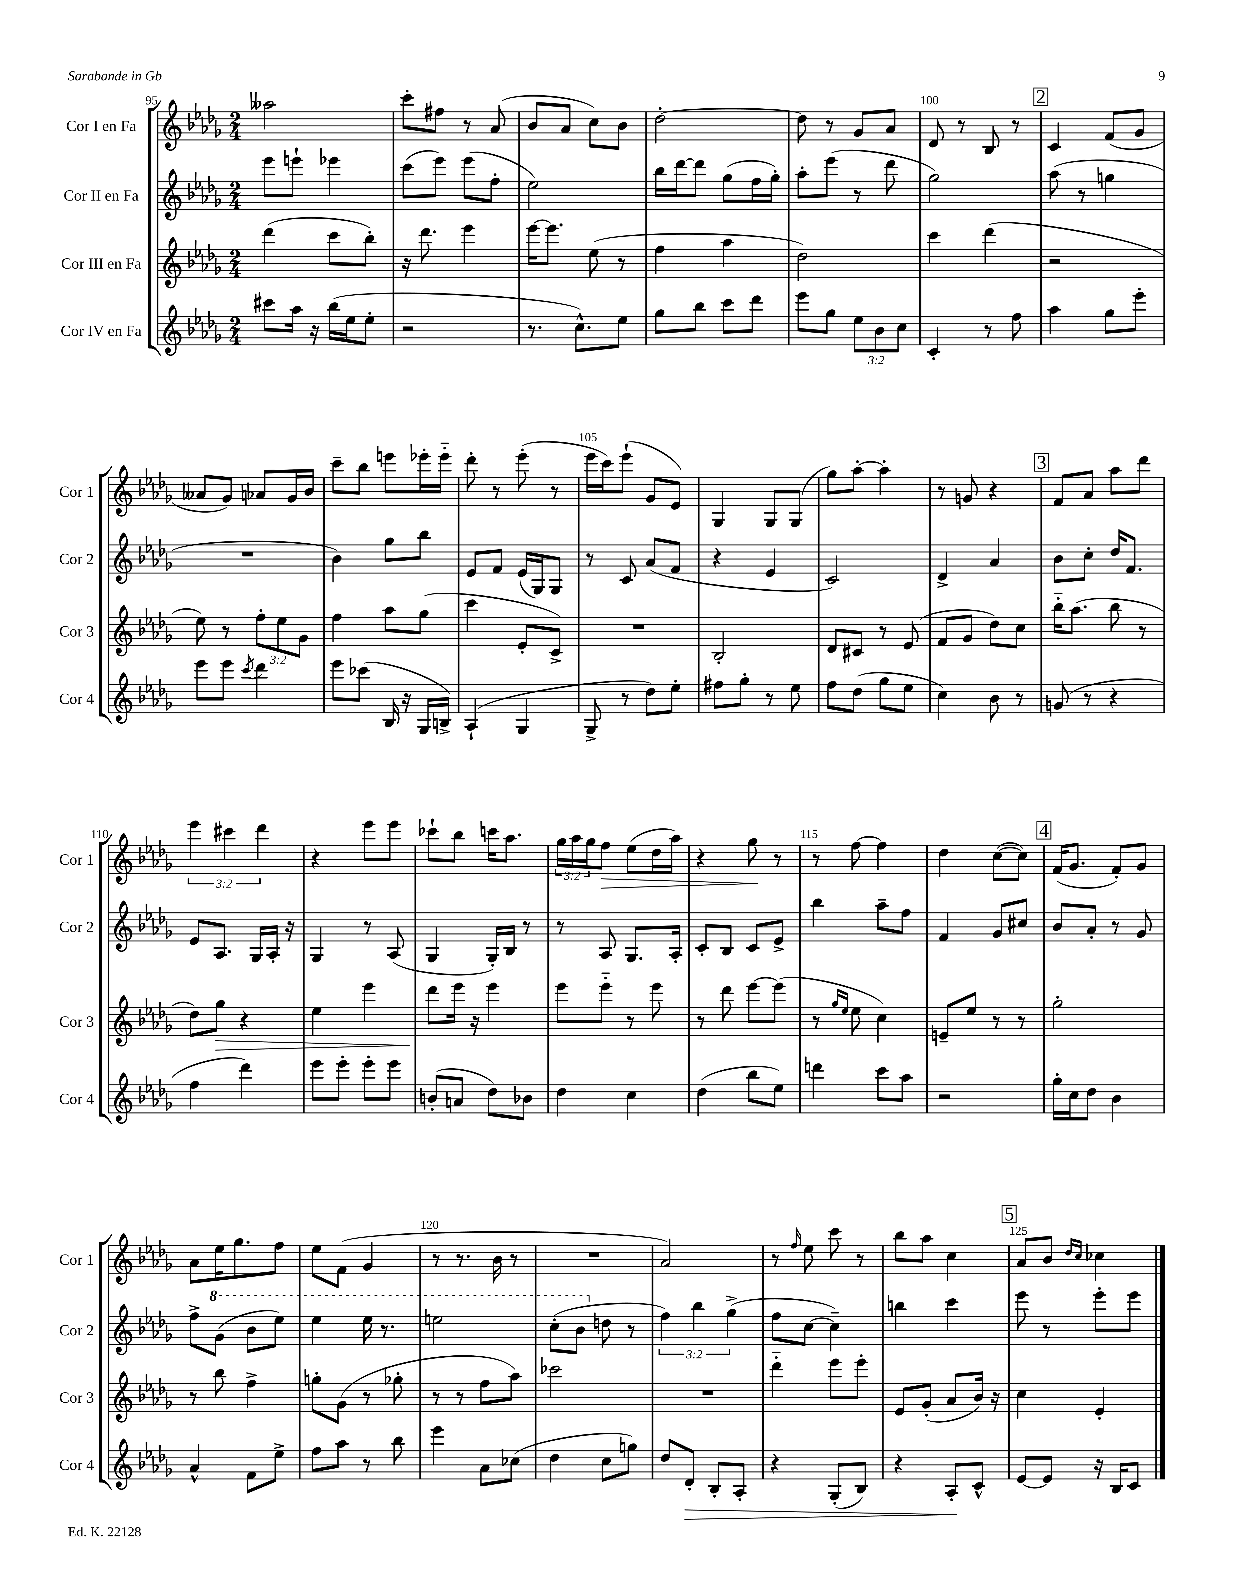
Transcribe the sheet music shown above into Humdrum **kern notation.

**kern	**kern	**kern	**kern
*staff4	*staff3	*staff2	*staff1
*clefG2	*clefG2	*clefG2	*clefG2
*k[b-e-a-d-g-]	*k[b-e-a-d-g-]	*k[b-e-a-d-g-]	*k[b-e-a-d-g-]
*M2/4	*M2/4	*M2/4	*M2/4
8ccc#	(4ddd-	8eee-	2aa--
16aa-	.	8eee`	.
16r	.	.	.
(16bb-	8ccc	4eee-	.
16ee-	.	.	.
8ee-'	8bb-')	.	.
=	=	=	=
2r	16r	(8ccc	8ccc'
.	8.ddd-	.	.
.	.	8eee-)	8ff#
.	4eee-	(8eee-	8r
.	.	8ff'	(8a-
=	=	=	=
8.r	[16eee-	2ee-)	8b-
.	8.eee-]	.	.
.	.	.	8a-
8.cc^^)	.	.	.
.	(8ee-	.	8cc)
8ee-	8r	.	8b-
=	=	=	=
8gg-	4ff	16bb-	[2dd-'
.	.	[16ddd-	.
8bb-	.	8ddd-]	.
8ccc	4aa-	(8gg-	.
8ddd-	.	16ff	.
.	.	16gg-')	.
=	=	=	=
8eee-	2dd-)	8aa-'	8dd-]
8gg-	.	(8eee-	8r
12ee-	.	8r	8g-
12b-	.	.	.
.	.	8ddd-	8a-
12cc	.	.	.
=	=	=	=
4c'	4ccc	2gg-)	8d-
.	.	.	8r
8r	(4ddd-	.	8B-
8ff	.	.	8r
=	=	=	=
4aa-	2r	(8aa-	4c
.	.	8r	.
8gg-	.	4gg	(8f
8eee-'	.	.	8g-
=	=	=	=
8eee-	8ee-)	2r	8a--
8eee-	8r	.	8g-)
8qccc	.	.	.
4ddd-	12ff'	.	8a-
.	12ee-	.	.
.	.	.	16g-
.	12g-	.	.
.	.	.	16b-
=	=	=	=
8eee-	4ff	4b-)	8ccc~
(8ccc-	.	.	8bb-
16B-	8aa-	8gg-	8eee
16r	.	.	.
16G-	(8gg-	8bb-	16eee-'
16B^)	.	.	16eee-'~
=	=	=	=
(4A-`	4ccc	8e-	8ddd-'
.	.	8f	8r
4G-	8e-'	(16e-	(8eee-'
.	.	16G-)	.
.	8c^)	8G-	8r
=	=	=	=
8G-^	2r	8r	16eee-
.	.	.	16ccc)
8r	.	8c	(8eee-`
8dd-)	.	(8a-	8g-
8ee-'	.	8f	8e-)
=	=	=	=
8ff#	2B-'	4r	4G-
8gg-'	.	.	.
8r	.	4e-	8G-
8ee-	.	.	(8G-
=	=	=	=
8ff	8d-	2c)	8gg-)
(8dd-	8c#	.	[8aa-'
8gg-	8r	.	4aa-']
8ee-	(8e-	.	.
=	=	=	=
4cc)	8f	4d-^	8r
.	8g-	.	8g
8b-	8dd-)	4a-	4r
8r	8cc	.	.
=	=	=	=
(8g	16bb-'~	8b-	8f
.	(8.aa-	.	.
8r	.	8cc'	8a-
4r	8bb-	16dd-	8aa-
.	.	8.f	.
.	8r	.	8ddd-
=	=	=	=
4ff	8dd-)	8e-	6eee-
.	8gg-	8.A-	.
.	.	.	6ccc#
4ddd-)	4r	.	.
.	.	16G-	.
.	.	.	6ddd-
.	.	16A-'	.
.	.	16r	.
=	=	=	=
8eee-	4ee-	4G-	4r
8eee-'	.	.	.
8eee-'	4eee-	8r	8eee-
8eee-	.	(8A-	8eee-
=	=	=	=
(8b'	8ddd-	4G-	8ccc-`
8a	16eee-	.	8bb-
.	16r	.	.
8dd-)	4eee-	16G-')	16ccc
.	.	16B-	8.aa-
8b-	.	8r	.
=	=	=	=
4dd-	8eee-	8r	24gg-
.	.	.	24aa-
.	.	.	24gg-
.	8eee-'~	8A-	8ff
4cc	8r	8.G-	(8ee-
.	8eee-	.	16dd-
.	.	16A-'	16aa-)
=	=	=	=
(4dd-	8r	8c'	4r
.	8ddd-	8B-	.
8bb-	[8eee-	8c	8gg-
8ee-)	(8eee-]	8e-^	8r
=	=	=	=
4ddd	8r	4bb-	8r
.	16qqgg-	.	.
.	16qqee-	.	.
.	8ee-	.	[8ff
8ccc	4cc)	8aa-~	4ff]
8aa-	.	8ff	.
=	=	=	=
2r	8e~	4f	4dd-
.	8ee-	.	.
.	8r	8g-	([8cc
.	8r	8cc#	8cc])
=	=	=	=
16gg-'	2gg-'	8b-	(16f
16cc	.	.	8.g-
8dd-	.	8a-'	.
4b-	.	8r	8f')
.	.	8g-	8g-
=	=	=	=
4a-^^	8r	8ff^	8a-
.	8bb-	(8gg-	16ee-
.	.	.	8.gg-
8f	4ff^	8bb-	.
8ee-^	.	8eee-)	8ff
=	=	=	=
8ff	8gg'	4eee-	8ee-
8aa-	(8g-	.	(8f
8r	8r	16eee-	4g-
.	.	8.r	.
8bb-	8gg-'	.	.
=	=	=	=
4eee-	8r	2eee	8r
.	8r	.	8.r
8a-	8ff	.	.
.	.	.	16b-
(8cc-	8aa-)	.	8r
=	=	=	=
4dd-	2ccc-	(8ccc'	2r
.	.	8bb-	.
8cc	.	8dd	.
8gg)	.	8r	.
=	=	=	=
8dd-	2r	6ff)	2a-)
8d-'	.	.	.
.	.	6bb-	.
8B-'	.	.	.
.	.	(6gg-^	.
8A-'	.	.	.
=	=	=	=
4r	4ddd-'~	8ff	8r
.	.	.	16qqff
.	.	[8cc	8ee-
(8G-'	8eee-	4cc~])	8ccc
8B-)	8eee-'	.	8r
=	=	=	=
4r	8e-	4bb	8bb-
.	(8g-'	.	8aa-
8A-'	8a-	4ccc	4cc
8c^^	16b-)	.	.
.	16r	.	.
=	=	=	=
[8e-	4cc	8eee-	8a-
8e-]	.	8r	8b-
.	.	.	16qqdd-
.	.	.	16qqcc
16r	4e-'	8eee-'	4cc-
16B-	.	.	.
8c	.	8eee-	.
==	==	==	==
*-	*-	*-	*-
